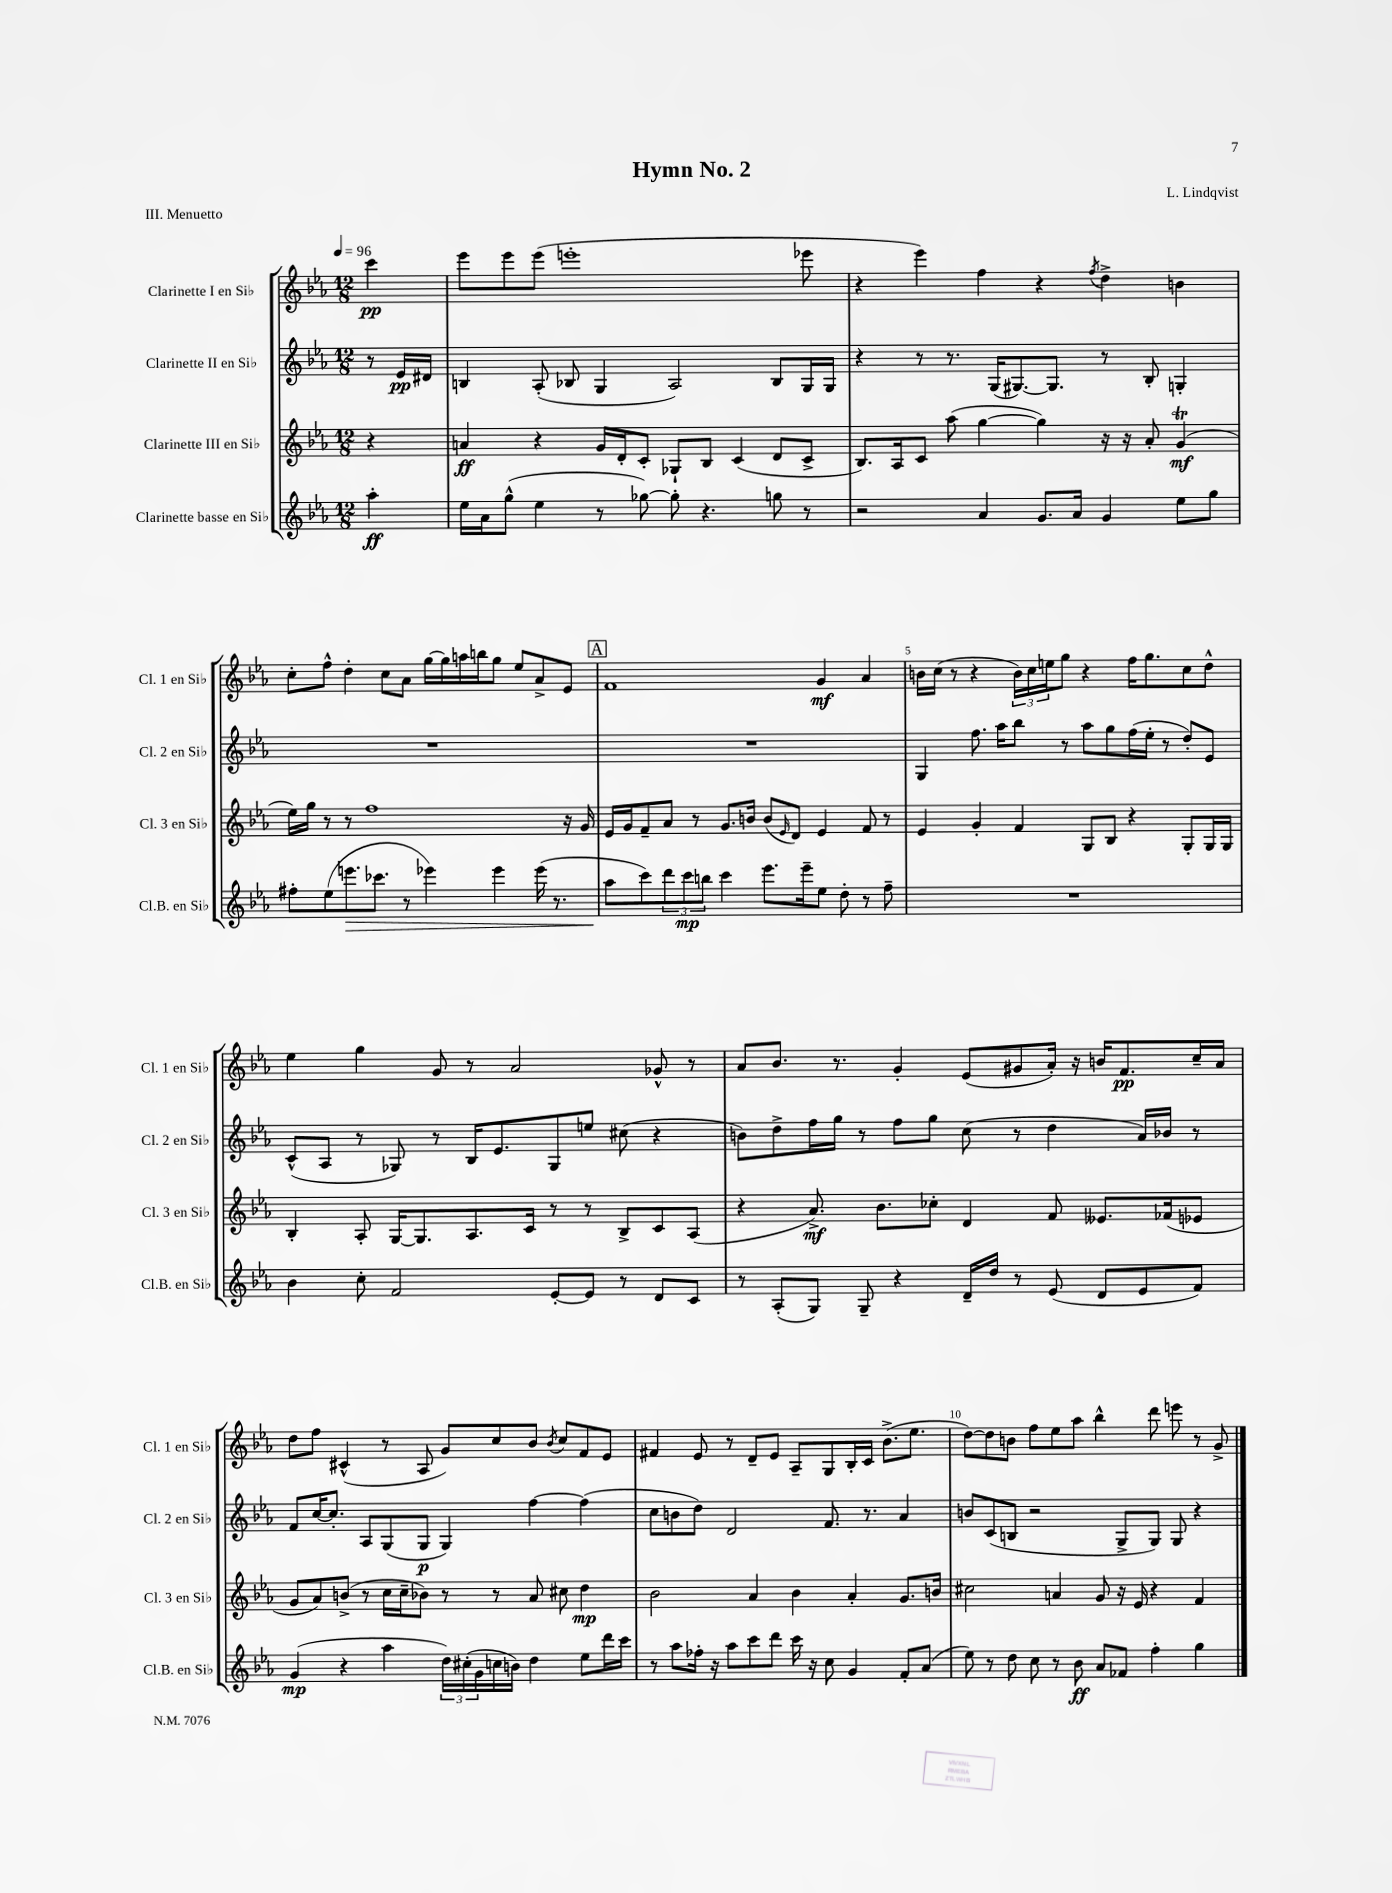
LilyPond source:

\header { title = "Hymn No. 2" composer = "L. Lindqvist" piece = "III. Menuetto" }
<<
\new StaffGroup <<
\new Staff = "s0" \with { instrumentName = "Clarinette I en Sib" shortInstrumentName = "Cl. 1 en Sib" } {
    \clef treble \key ees \major \numericTimeSignature \time 12/8 \partial 4 \tempo 4 = 96
    c'''4\pp |
    ees'''8 ees'''8 ees'''8( e'''1-. ees'''8 |
    r4 ees'''4) f''4 r4 \acciaccatura { f''8 } d''4-> b'4 |
    c''8-. f''8-^ d''4-. c''8 aes'8 g''16~ g''16 a''16 b''16 g''8 ees''8 aes'8-> ees'8 |
    \mark \markup { \box "A" } f'1 g'4\mf aes'4 |
    b'16 c''16( r8 r4 \tuplet 3/2 { b'16) c''16 e''16 } g''8 r4 f''16 g''8. c''8 d''8-^ |
    ees''4 g''4 g'8 r8 aes'2 ges'8-^ r8 |
    aes'8 bes'8. r8. g'4-. ees'8( gis'8 aes'16-.) r16 b'16 f'8.\pp c''16-- aes'16 |
    d''8 f''8 cis'4-^( r8 aes8 g'8) c''8 bes'8 \acciaccatura { bes'8 } c''8 f'8 ees'8 |
    fis'4 ees'8 r8 d'8-- ees'8 aes8-- g8 bes16-. c'16 bes'8.->( ees''8. |
    d''8~) d''8 b'8 f''8 ees''8 aes''8 bes''4-^ d'''8 e'''8 r8 g'8-> \bar "|." |
}
\new Staff = "s1" \with { instrumentName = "Clarinette II en Sib" shortInstrumentName = "Cl. 2 en Sib" } {
    \clef treble \key ees \major \numericTimeSignature \time 12/8 \partial 4
    r8 ees'16\pp dis'16 |
    b4 aes8-.( bes8 g4 aes2) bes8 g16 g16 |
    r4 r8 r8. g16( gis8.~) gis8. r8 bes8-. g4-. |
    R1. |
    \mark \markup { \box "A" } R1. |
    g4 f''8. aes''16 bes''8 r8 aes''8 g''8 f''16( ees''16-. r8 d''8-.) ees'8 |
    c'8-^( aes8 r8 ges8) r8 bes16 ees'8. ges8 e''8 cis''8( r4 |
    b'8) d''8-> f''16 g''16 r8 f''8 g''8 c''8( r8 d''4 aes'16) bes'16 r8 |
    f'8 c''16~ c''8.-. aes8 g8( g8\p g4) f''4~ f''4( |
    c''8 b'8 d''8) d'2 f'8. r8. aes'4 |
    b'8 c'8( b8 r2 g8-> g8) g8 r4 \bar "|." |
}
\new Staff = "s2" \with { instrumentName = "Clarinette III en Sib" shortInstrumentName = "Cl. 3 en Sib" } {
    \clef treble \key ees \major \numericTimeSignature \time 12/8 \partial 4
    r4 |
    a'4\ff r4 g'16 d'16-. c'8-. ges8-! bes8 c'4( d'8 c'8-> |
    bes8.) aes16 c'8 aes''8( g''4~ g''4) r16 r16 aes'8-. g'4\trill\mf( |
    ees''16) g''16 r8 r8 f''1 r16 g'16 |
    \mark \markup { \box "A" } ees'16 g'16 f'8-- aes'8 r8 g'8. b'16 b'8( \grace { ees'16 } d'8) ees'4 f'8 r8 |
    ees'4 g'4-. f'4 g8 bes8 r4 g8-. g16 g16 |
    bes4-. aes8-. g16~ g8. aes8. c'16 r8 r8 bes8-> c'8 aes8( |
    r4 aes'8.->\mf) bes'8. ces''8-. d'4 f'8 eeses'8. fes'16( ees'8 |
    g'8 aes'8) b'8->( r8 c''16 c''16-- bes'8) r8 r8 aes'8 cis''8 d''4\mp |
    bes'2 aes'4 bes'4 aes'4-. g'8. b'16 |
    cis''2 a'4 g'8 r16 ees'16 r4 f'4 \bar "|." |
}
\new Staff = "s3" \with { instrumentName = "Clarinette basse en Sib" shortInstrumentName = "Cl.B. en Sib" } {
    \clef treble \key ees \major \numericTimeSignature \time 12/8 \partial 4
    aes''4-.\ff |
    ees''16 aes'16 g''8-^( ees''4 r8 ges''8~) ges''8-. r4. g''8 r8 |
    r2 aes'4 g'8. aes'16 g'4 ees''8 g''8 |
    fis''8-. ees''8( e'''8.\> ces'''8. r8 ees'''4) ees'''4 ees'''16( r8. |
    \mark \markup { \box "A" } aes''8\! c'''8) \tuplet 3/2 { d'''8 c'''8\mp b''8 } c'''4 ees'''8. ees'''16-- ees''8 d''8-. r8 f''8-- |
    R1. |
    bes'4 c''8-. f'2 ees'8~-. ees'8 r8 d'8 c'8 |
    r8 aes8-.( g8) g8-- r4 d'16-- d''16 r8 ees'8( d'8 ees'8 f'8) |
    g'4\mp( r4 aes''4 \tuplet 3/2 { d''16) cis''16-.( g'16 } c''16 b'16) d''4 ees''8 d'''16 c'''16 |
    r8 aes''8 fes''16-. r16 aes''8 c'''8 d'''8 c'''16 r16 c''8 g'4 f'8-. aes'8( |
    ees''8) r8 d''8 c''8 r8 bes'8\ff aes'8 fes'8 f''4-. g''4 \bar "|." |
}
>>
>>
\layout { \context { \Score \override BarNumber.break-visibility = ##(#f #t #t) barNumberVisibility = #(every-nth-bar-number-visible 5) } }
